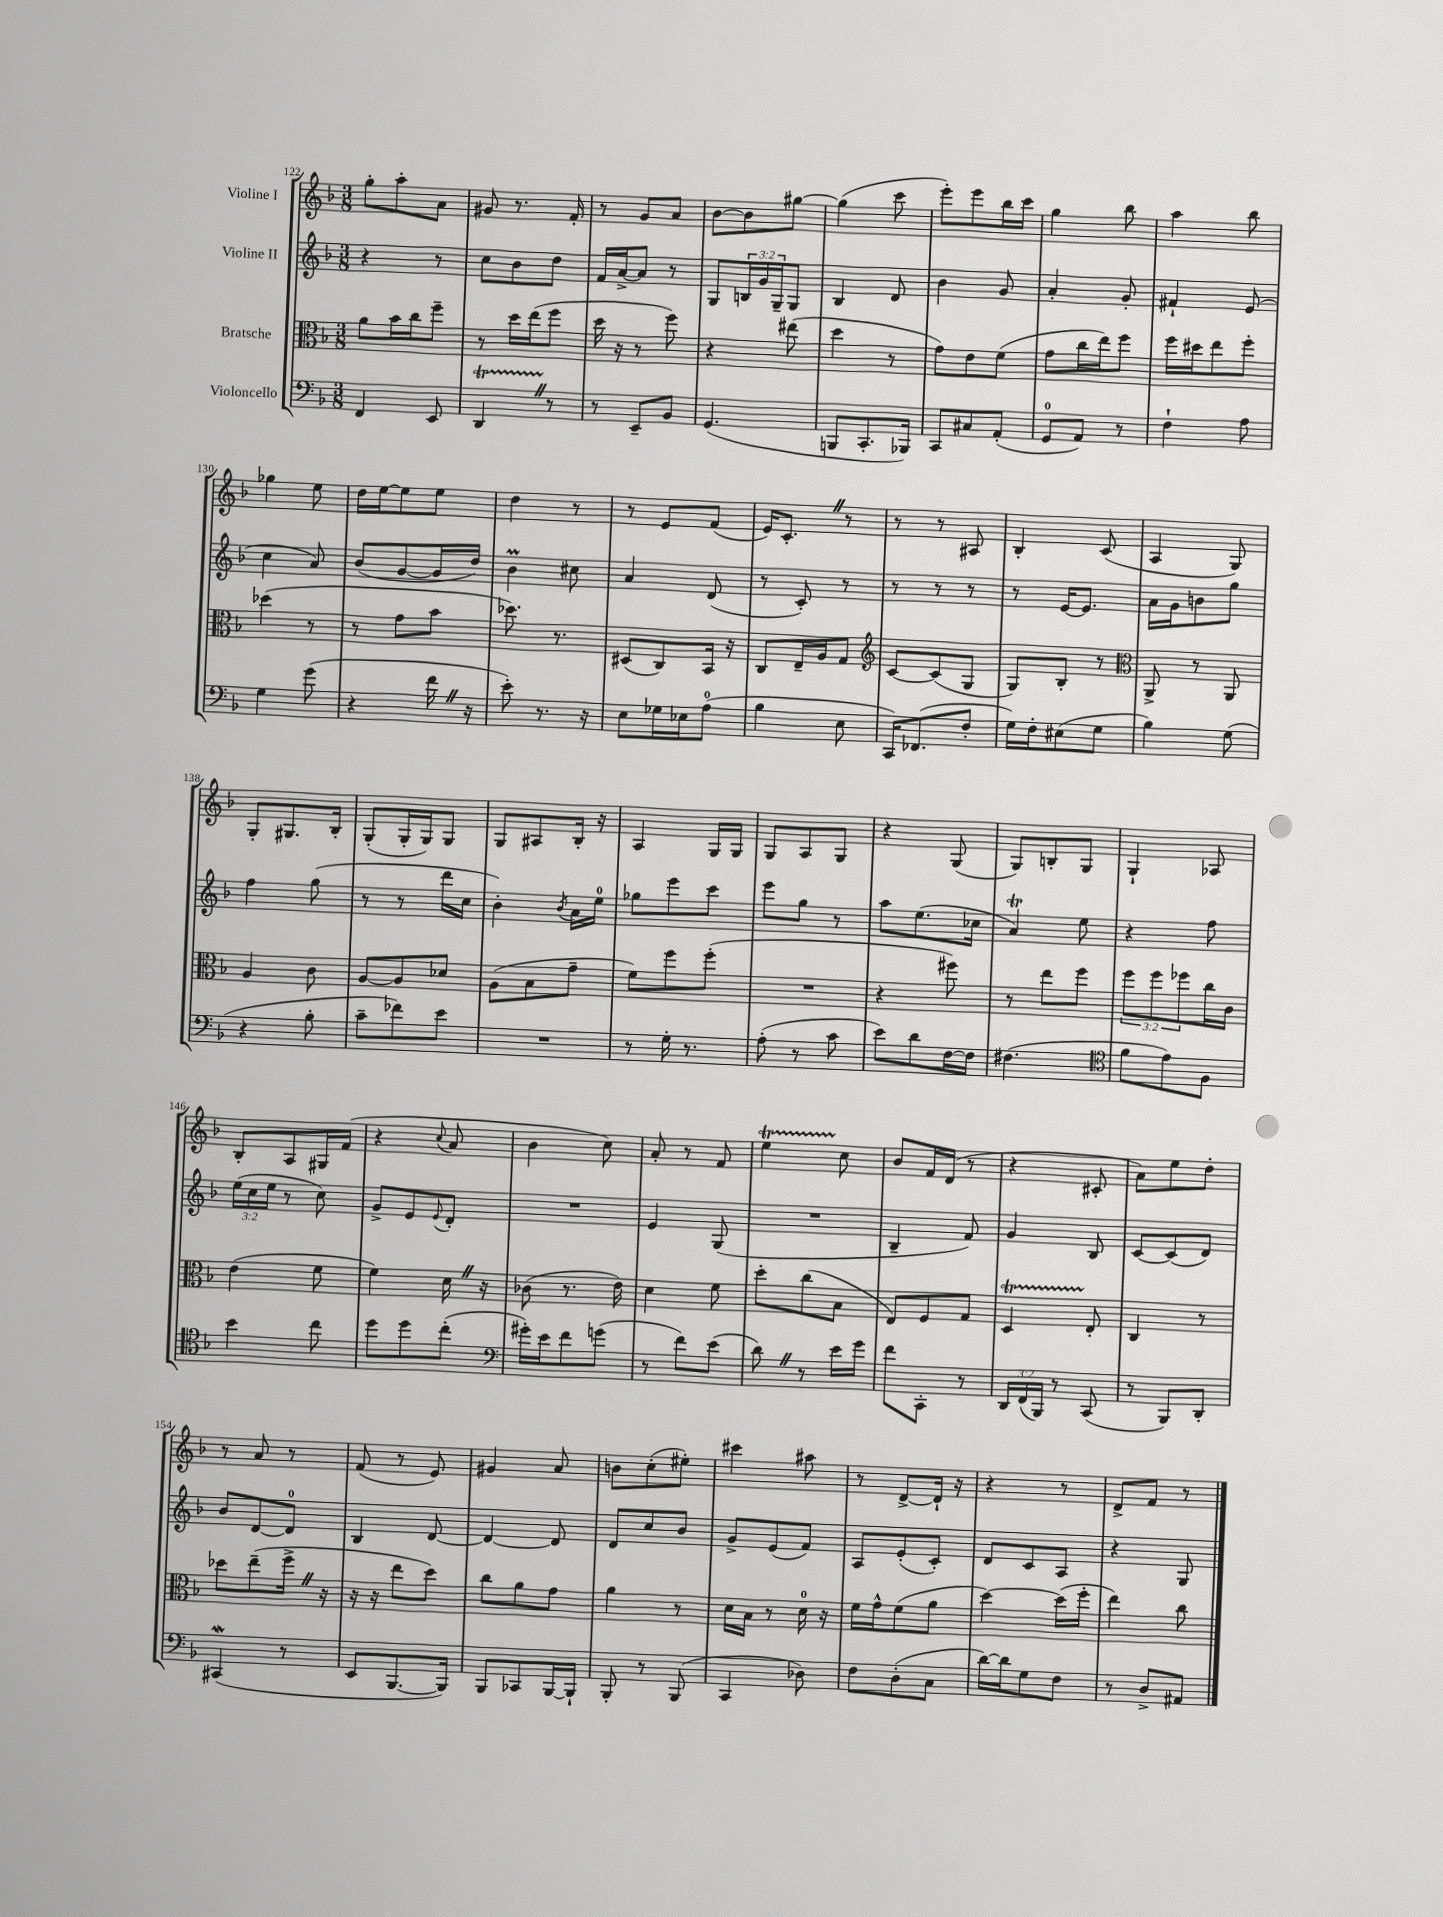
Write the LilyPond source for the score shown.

<<
\new StaffGroup <<
\new Staff = "s0" \with { instrumentName = "Violine I" } {
    \clef treble \key f \major \numericTimeSignature \time 3/8
    g''8-. a''8-. a'8 |
    gis'8 r8. f'16-. |
    r8 g'8 a'8 |
    bes'8~ bes'8 gis''8~ |
    gis''4( c'''8 |
    e'''8-.) e'''8 bes''16 c'''16 |
    g''4 bes''8 |
    a''4 bes''8 |
    ges''4 e''8 |
    d''16 e''16~ e''8 e''8 |
    d''4 r8 |
    r8 e'8 f'8( |
    e'16) c'8.-. \once \override BreathingSign.text = \markup { \musicglyph "scripts.caesura.straight" } \breathe r8 |
    r8 r8 ais8 |
    bes4-. c'8( |
    a4 g8) |
    g8-. gis8. bes16-. |
    g8-.( g16-. g16) g8 |
    g8 ais8 bes16-. r16 |
    a4 g16 g16 |
    g8 a8 g8 |
    r4 g8( |
    g8) b8-. g8 |
    g4-! aes8 |
    bes8-. a8 gis16 f'16( |
    r4 \appoggiatura { c''8 } a'8 |
    bes'4 c''8) |
    a'8-. r8 f'8 |
    e''4\startTrillSpan c''8\stopTrillSpan |
    bes'8 f'16 d'16( r8 |
    r4 cis'8-. |
    a'8) e''8 d''8-. |
    r8 a'8 r8 |
    f'8( r8 e'8) |
    gis'4 a'8 |
    b'8 c''8-.( eis''8-.) |
    cis'''4 ais''8 |
    r8 d'8~-> d'16-! r16 |
    r4 r8 |
    d'8-> f'8 r8 \bar "|." |
}
\new Staff = "s1" \with { instrumentName = "Violine II" } {
    \clef treble \key f \major \numericTimeSignature \time 3/8 \override Staff.TupletNumber.text = #tuplet-number::calc-fraction-text
    r4 r8 |
    c''8 bes'8 d''8 |
    f'16 a'16~-> a'8 r8 |
    g8 \tuplet 3/2 { b16 g'16 g16-- } g8 |
    bes4 d'8 |
    bes'4 g'8 |
    a'4-. g'8-. |
    fis'4-! e'8( |
    c''4 a'8) |
    bes'8( g'8~ g'16 d''16) |
    bes'4\prall cis''8 |
    a'4 d'8( |
    r8 c'8-.) r8 |
    r8 r8 r8 |
    r8 e'16~ e'8. |
    a'16 g'16 b'8 g''8 |
    f''4 g''8( |
    r8 r8 d'''16 c''16 |
    bes'4-.) \acciaccatura { bes'8 } a'16 e''16-0 |
    ges''8 e'''8 c'''8 |
    e'''8 g''8 r8 |
    a''8 e''8.( ces''16 |
    a'4\trill) e''8 |
    r4 f''8 |
    \tuplet 3/2 { e''16( c''16 e''16 } r8 c''8) |
    g'8-> e'8 \appoggiatura { e'8 } d'8-. |
    R4. |
    e'4 g8( |
    R4. |
    bes4-- f'8) |
    g'4 bes8 |
    c'8~ c'8( d'8) |
    bes'8 d'8~ d'8-0 |
    bes4 d'8~ |
    d'4~ d'8 |
    d'8 c''8 bes'8 |
    g'8-> e'8( f'8) |
    a8 e'8-.( c'8-.) |
    d'8 c'8 a8 |
    r4 g8 \bar "|." |
}
\new Staff = "s2" \with { instrumentName = "Bratsche" } {
    \clef alto \key f \major \numericTimeSignature \time 3/8 \override Staff.TupletNumber.text = #tuplet-number::calc-fraction-text
    a'8 bes'16 c''16 f''8-- |
    r8 d''16 e''16( f''8 |
    d''16 r16 r8 f''8) |
    r4 eis''8( |
    d''4 r8 |
    g'8) e'8 f'8( |
    g'8 c''16 e''16) f''8 |
    f''16 dis''16 e''8 f''8-. |
    des''4( r8 |
    r8 g'8 bes'8 |
    des''8.) r8. |
    dis8( c8) bes,16 r16 |
    c8 e16-- a16 g8 |
    \clef treble c'8~ c'8( g8 |
    g8) bes8-. r8 |
    \clef alto a,8-> r8 a,8 |
    a4 c'8 |
    a8~ a8 des'8 |
    a8( bes8 g'8-- |
    f'8) f''8 f''8-.( |
    R4. |
    r4 fis''8) |
    r8 e''8 f''8 |
    \tuplet 3/2 { f''8 f''8 fes''8 } c''16 c'16 |
    e'4( f'8 |
    f'4) d'16 \once \override BreathingSign.text = \markup { \musicglyph "scripts.caesura.straight" } \breathe r16 |
    ces'8( r8. e'16) |
    d'4 f'8 |
    d''8-. c''8( bes8 |
    e8) f8 g8 |
    d4\startTrillSpan e8-.\stopTrillSpan |
    c4 r8 |
    des''8 e''8--( f''16-> \once \override BreathingSign.text = \markup { \musicglyph "scripts.caesura.straight" } \breathe r16 |
    r16 r16 e''8 d''8) |
    c''8 a'8 g'8 |
    a'4 r8 |
    d'16 bes16 r8 d'16-0 r16 |
    f'16 g'16-^ f'8( a'8 |
    d''4~) d''16( f''16-. |
    e''4) c''8 \bar "|." |
}
\new Staff = "s3" \with { instrumentName = "Violoncello" } {
    \clef bass \key f \major \numericTimeSignature \time 3/8 \override Staff.TupletNumber.text = #tuplet-number::calc-fraction-text
    f,4 e,8 |
    d,4\startTrillSpan \once \override BreathingSign.text = \markup { \musicglyph "scripts.caesura.straight" } \breathe r8\stopTrillSpan |
    r8 e,8-- bes,8 |
    g,4.( |
    b,,8 c,8.-. bes,,16) |
    c,8 cis8 a,8-.( |
    g,8-0 a,8) r8 |
    f4-! a8 |
    g4 g'8( |
    r4 f'16 \once \override BreathingSign.text = \markup { \musicglyph "scripts.caesura.straight" } \breathe r16 |
    e'8-.) r8. r16 |
    e8 ges16 ees16 a8-0( |
    bes4 e8 |
    c,16) fes,8.( f8-. |
    g16) f16-. eis8( g8 |
    bes4) g8( |
    r4 bes8-. |
    c'8-- fes'8) e'8 |
    R4. |
    r8 g16-. r8. |
    a8-.( r8 c'8 |
    e'8) d'8 f16~ f16 |
    fis4.( |
    \clef tenor f'8 e'8) f8 |
    bes'4 c''8 |
    d''8 d''8 c''8-.( |
    \clef bass gis'16-.) e'16 f'8 g'8( |
    r8 f'8) e'8( |
    d'8) \once \override BreathingSign.text = \markup { \musicglyph "scripts.caesura.straight" } \breathe r8 e'16 g'16 |
    f'8 c,8-. r8 |
    \tuplet 3/2 { d,16 f,16( bes,,16) } r8 c,8( |
    r8 bes,,8) d,8-. |
    cis,4\mordent( r8 |
    e,8 bes,,8.~ bes,,16) |
    bes,,8 ces,8 bes,,16~ bes,,16-! |
    bes,,8-. r8 bes,,8( |
    c,4 des8) |
    f8 d8-.( c8 |
    d'16~) d'16 g8 f8 |
    r8 d8-> ais,8 \bar "|." |
}
>>
>>
\layout { \context { \Score currentBarNumber = #122 } }
